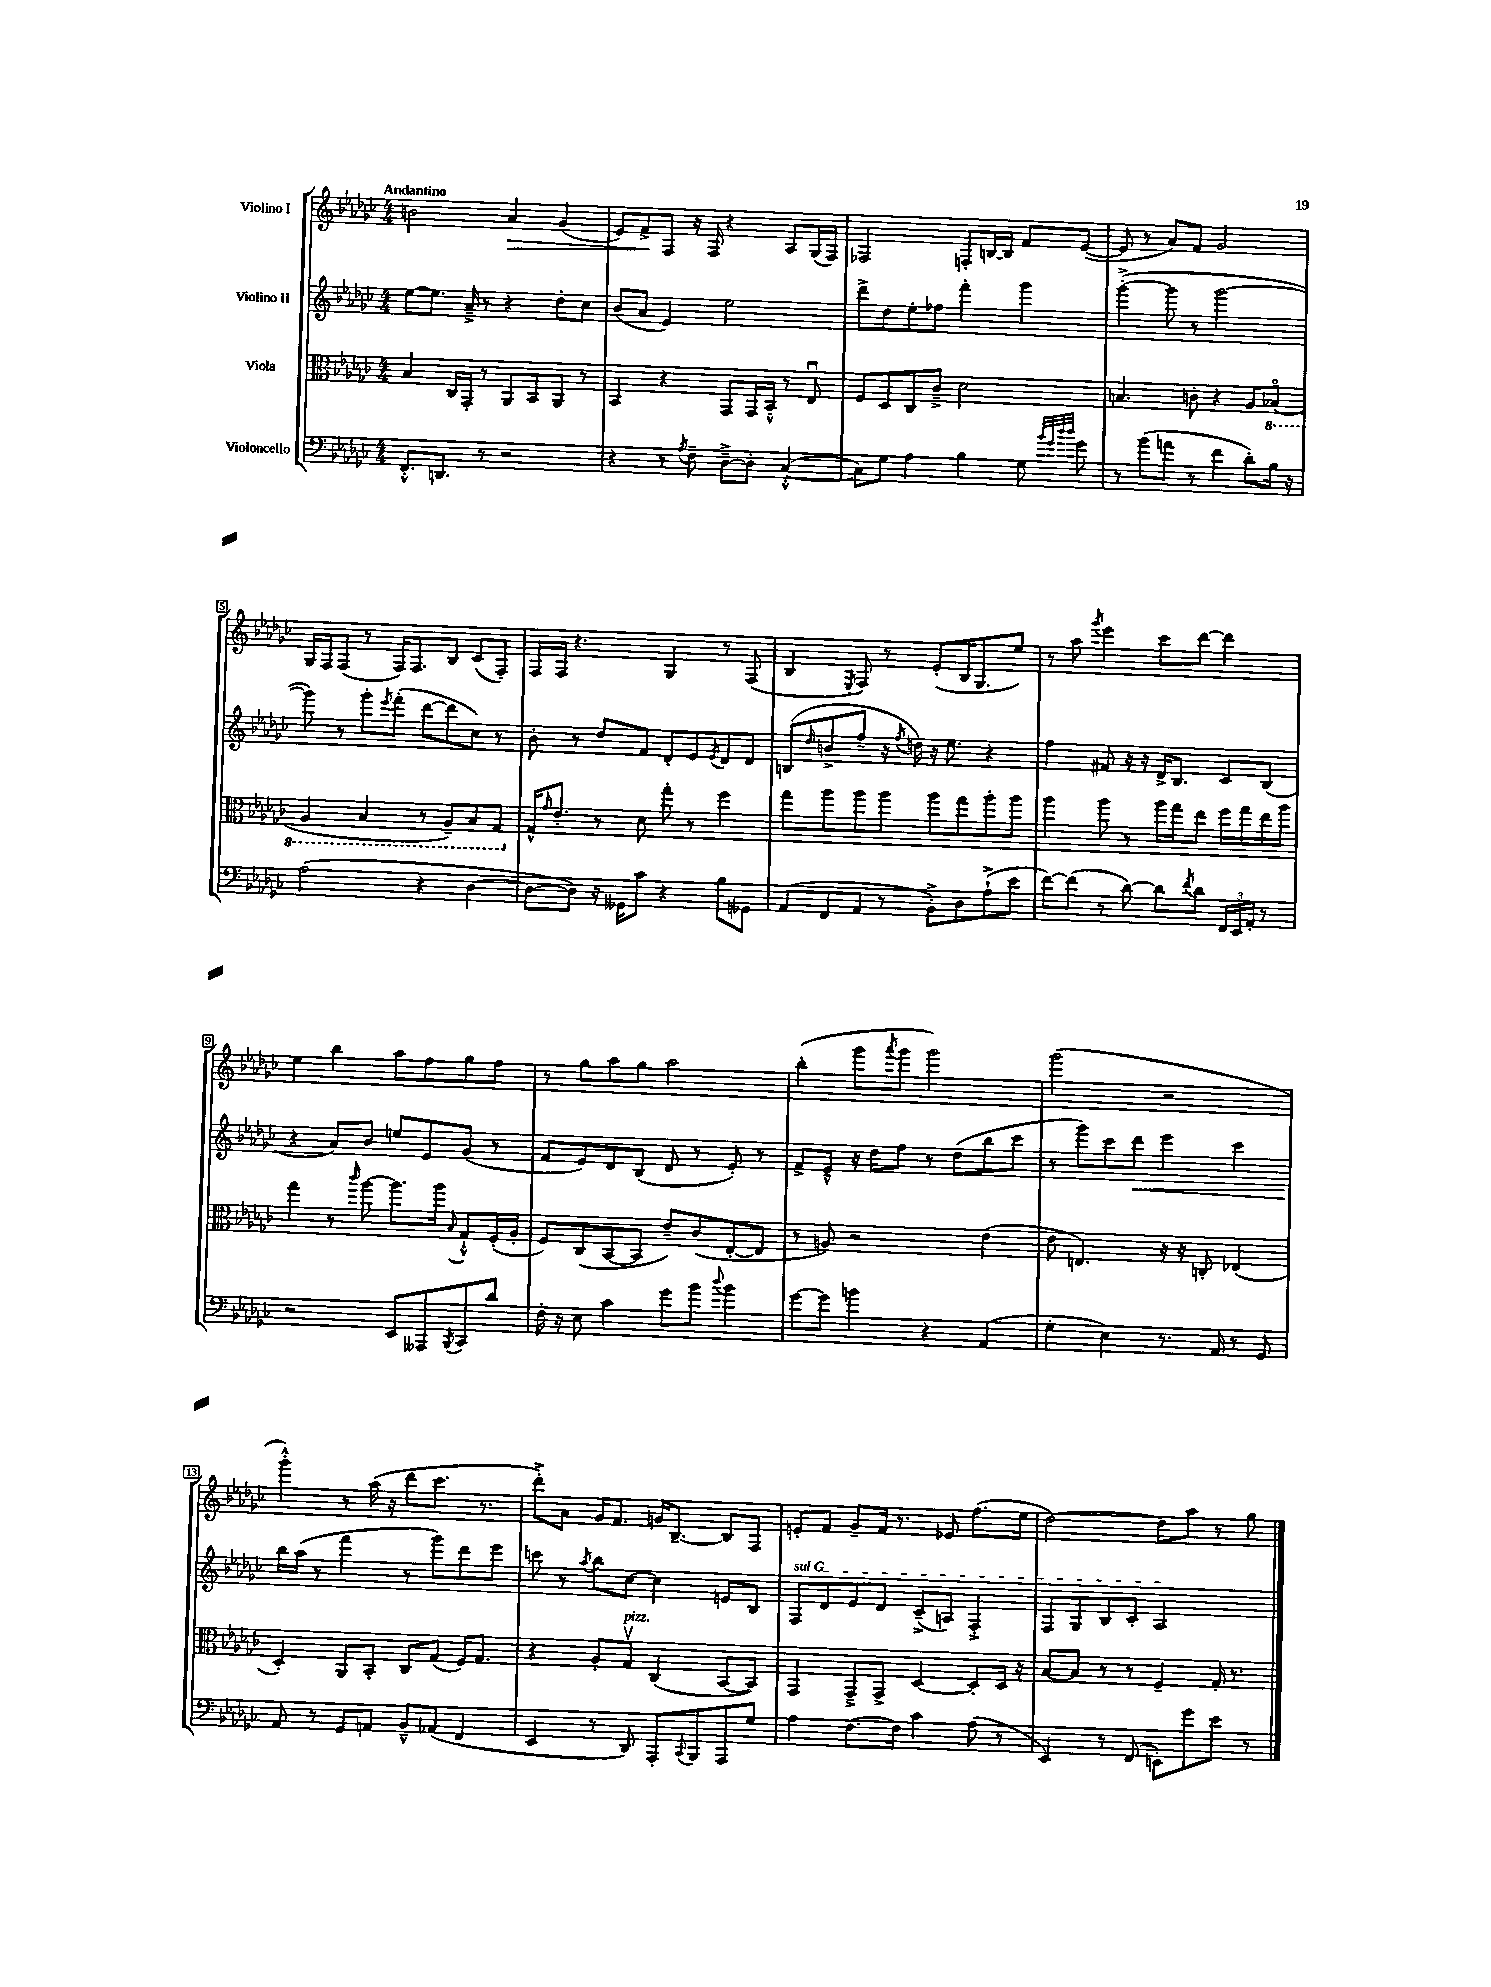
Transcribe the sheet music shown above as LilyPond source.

<<
\new StaffGroup <<
\new Staff = "s0" \with { instrumentName = "Violino I" } {
    \clef treble \key ges \major \numericTimeSignature \time 4/4 \tempo "Andantino"
    b'2 aes'4\> ges'4( |
    ees'8) f'8->\! f8 r16 f16 r4 aes8 ges16( f16) |
    fes2 f8-. b16~ b16 f'8 ees'8~( |
    ees'8 r8 aes'8) f'8 ges'2 |
    ges16 f16 f8( r8 f16) f8. bes8 ces'8( f8-.) |
    f16 f16 r4. ges4 r8 f8( |
    bes4 \acciaccatura { ees8 } f8) r8 ees'8-.( bes16 ges8. ees''8) |
    r8 aes''8 \acciaccatura { ges'''8 } ees'''4 ces'''8 des'''8~ des'''4 |
    ees''4 bes''4 aes''8 f''8 ges''8 f''8 |
    r8 ges''8 aes''8 ges''8 aes''2 |
    bes''4-.( ges'''8 \acciaccatura { aes'''8 } ges'''8 ges'''2) |
    ges'''2( r2 |
    ges'''4-.-^) r8 aes''16( r16 des'''8 ces'''8. r8. |
    des'''8-.->) aes'8 ges'16 f'8. g'16 bes8.~-- bes8 f8 |
    e'8-. f'8 ges'8-- f'16 r8. ees'8 f''8.( ees''16 |
    des''2~) des''8 aes''8 r8 ges''8 \bar "|." |
}
\new Staff = "s1" \with { instrumentName = "Violino II" } {
    \clef treble \key ges \major \numericTimeSignature \time 4/4
    ees''8~ ees''8. aes'16---> r8 r4 des''8-. ces''8 |
    bes'8( aes'8 ees'4) ees''2 |
    des'''8-> des''8 ees''8-. fes''8 f'''4-. ges'''4 |
    ges'''4~-.->( ges'''8 r8 ges'''2~ |
    ges'''8) r8 ges'''8-. \acciaccatura { ees'''8 } f'''8-.( des'''8~ des'''8 ces''8) r8 |
    bes'8-. r8 des''8 f'8 des'8-. ees'8 \acciaccatura { ees'8 } des'8 des'8 |
    b8( \grace { des''16 } b'8-> f''8-- r16 \acciaccatura { f''8 } d''16) r16 ees''8. r4 |
    f''4 fis'8 r16 r16 des'16-> bes8. ces'8 bes8( |
    r4 aes'8) bes'8 e''8 ees'8 ges'8( r8 |
    f'8 ees'8) des'8 bes8( des'8 r8 ees'8-.) r8 |
    f'8-> ees'8---^ r16 des''16 f''8 r8 des''8( bes''8 ces'''8 |
    r8 ges'''8) ces'''8 des'''8\< ees'''4 ces'''4 |
    bes''16\! aes''16( r8 f'''4 r8 ges'''8) des'''8 ees'''8 |
    c'''8 r8 \acciaccatura { aes''8 } bes''8 ces''8~ ces''4 e'8 bes8 |
    \once \override TextSpanner.bound-details.left.text = \markup { \italic "sul G" } f8\startTextSpan des'8 ees'8 des'8 ces'8--->( a8) f4-.-> |
    f8 ges8 bes8 ces'8-. aes2\stopTextSpan \bar "|." |
}
\new Staff = "s2" \with { instrumentName = "Viola" } {
    \clef alto \key ges \major \numericTimeSignature \time 4/4
    bes4 ces16 ges,16-. r8 aes,8 bes,8 aes,8 r8 |
    bes,4 r4 ges,8 ges,16 bes,16-.-^ r8 ees8\downbow |
    f8 des8 ces8 ces'8---> des'2 |
    b4. c'8-. r4 aes8 \ottava #-1 bes,!8\flageolet( |
    aes,4 bes,4 r8 aes,8--) bes,8 ges,8 \ottava #0 |
    ges16-^ \grace { ges'16 } ees'8.-. r8 des'8 ges''8-. r8 f''4 |
    ges''8 aes''8 aes''8 aes''8 aes''8 ges''8 aes''8-. aes''8 |
    aes''4 aes''8 r8 aes''16 ges''16 ees''8 f''16 ges''16 ees''16 aes''16 |
    ges''4 r8 \grace { ces'''16 } aes''8~ aes''8. aes''16 \appoggiatura { bes8 } ges8-!-^ f16-.( aes16-. |
    f8) ces8( bes,8~ bes,8 ees'8--) ces'8( ees8~-. ees8 |
    r8 a8) r2 ees'4( |
    ees'8 e4.) r16 r16 c8-. ees4( |
    des4-.) aes,8 bes,8-. ces8 ges8( f16) ges8. |
    r4 aes8-. ges8\upbow^\markup { \italic "pizz." } ces4( bes,8~ bes,8) |
    ges,4 ges,8---> ges,8-> des4~ des8-. des16 r16 |
    bes8~ bes8 r8 r8 f4-- ges16-. r8. \bar "|." |
}
\new Staff = "s3" \with { instrumentName = "Violoncello" } {
    \clef bass \key ges \major \numericTimeSignature \time 4/4
    f,8.-.-^ d,8. r8 r2 |
    r4 r8 \acciaccatura { aes8 } f8-- des8~---> des8-. ces4~-.-^( |
    ces8) ges8 aes4 bes4 ges8 \grace { bes'32 ges'32 des''32 des''32 } ges'8 |
    r8 bes'8( a'8 r8 f'4 des'8-.) bes16 r16 |
    aes2( r4 des4~ |
    des8~ des8) r16 geses,16 ces'8 r4 bes8 ges,8 |
    aes,8( f,8 aes,8 r8 bes,8-.->) des8 aes8-!->( ees'8 |
    f'8~) f'8( r8 des'8~) des'8 \acciaccatura { f'8 } des'8 \tuplet 3/2 { f,16 ees,16 aes,16-. } r8 |
    r2 ees,8 aeses,,8 \acciaccatura { bes,,8 } ces,8 des'8 |
    f16-. r16 ees8 ces'4 ges'8 bes'8 \appoggiatura { des''8 } bes'4 |
    ges'8~ ges'8 b'4 r4 aes,4( |
    ges4-. ees4) r8. aes,16 r8 ges,8 |
    aes,8 r8 ges,8 a,8 bes,8---^ aes,8( f,4 |
    ees,4 r8 des,8) aes,,8-. \appoggiatura { ces,8 } bes,,8 aes,,8 ges8 |
    aes4 f8.~ f16 ces'4 aes8( r8 |
    ees,4) r8 f,8( e,8-.) ges'8 ees'8 r8 \bar "|." |
}
>>
>>
\layout { \context { \Score \override BarNumber.stencil = #(make-stencil-boxer 0.1 0.3 ly:text-interface::print) } }
